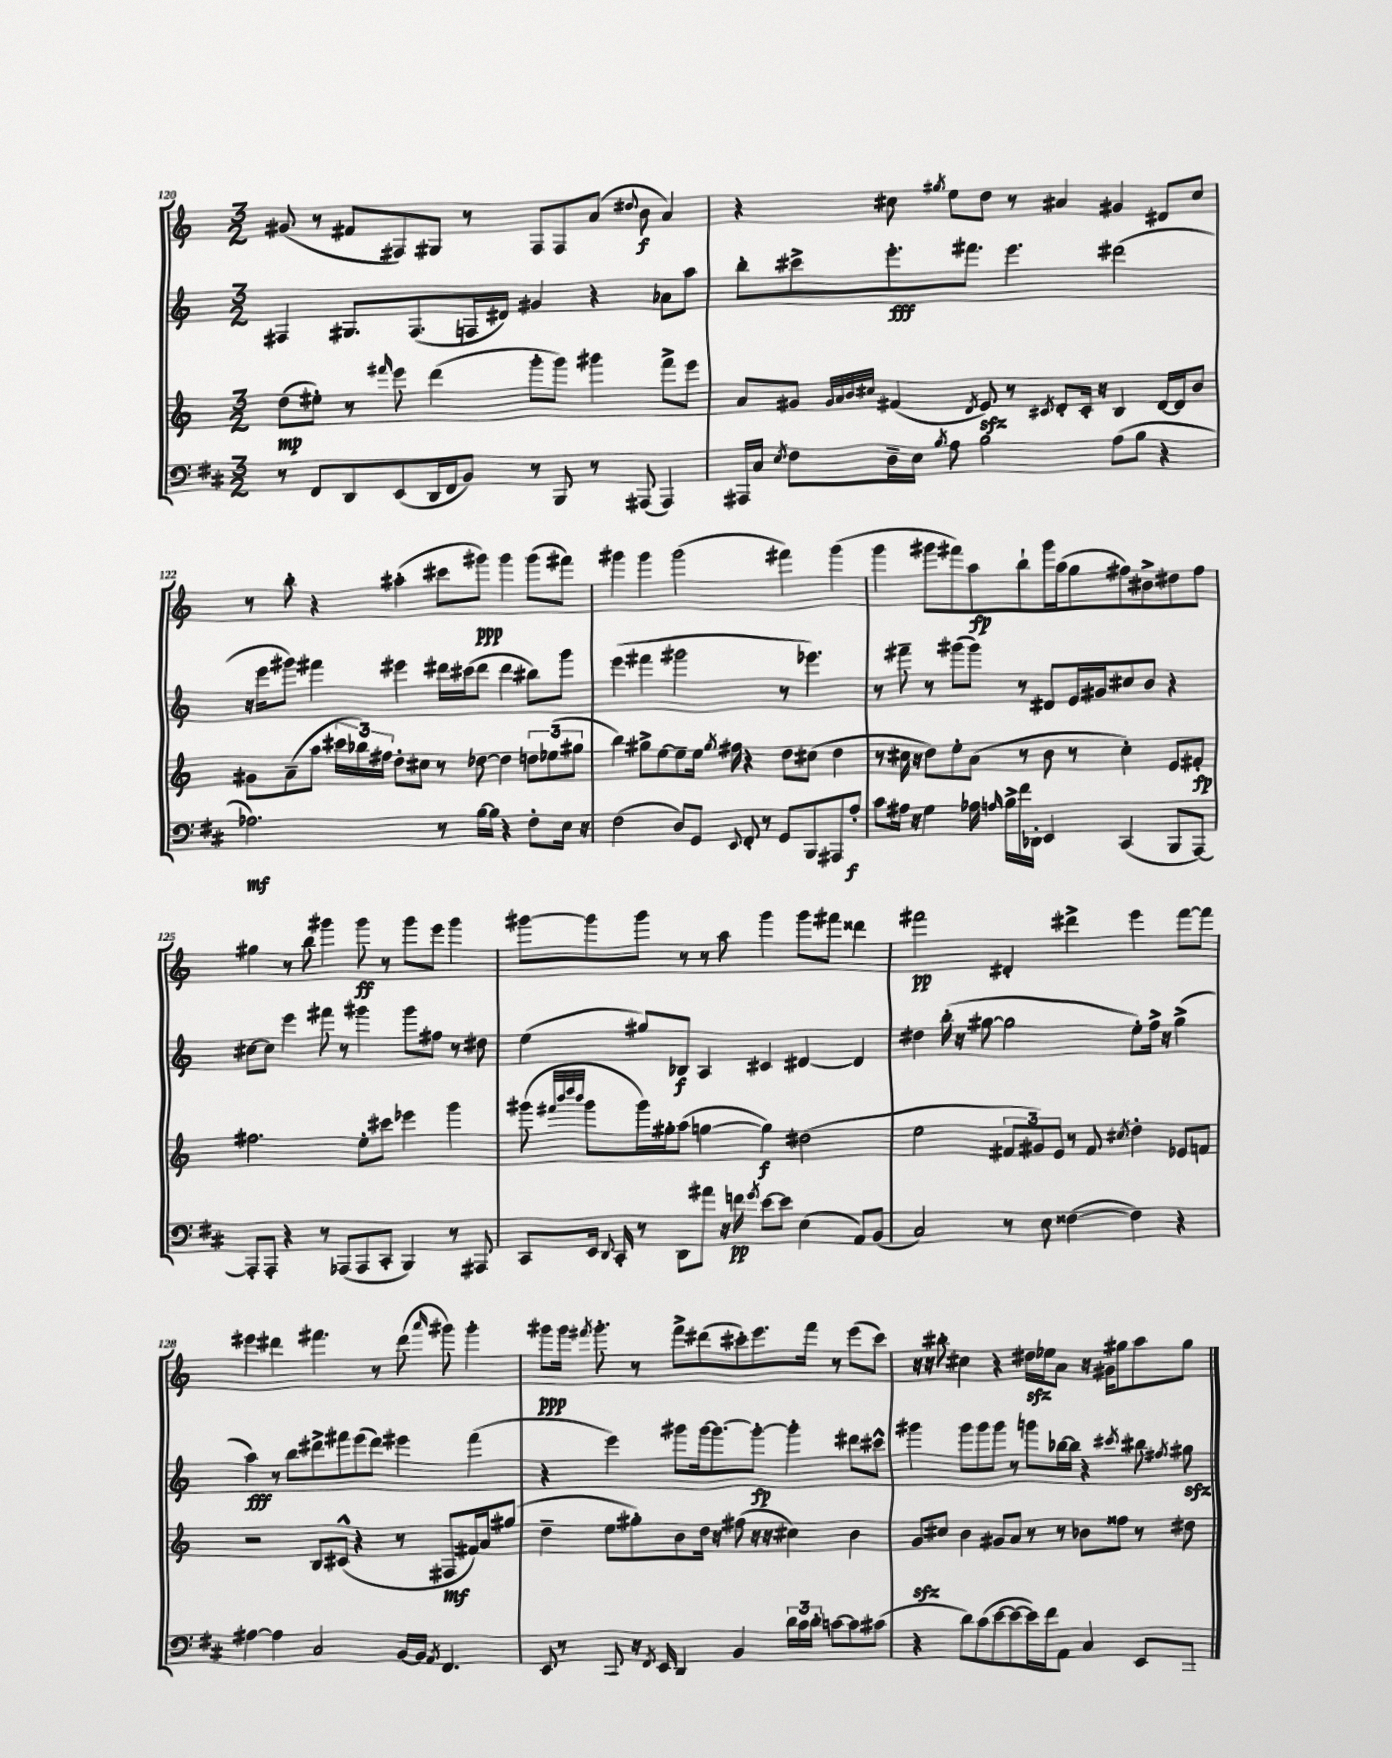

**kern	**kern	**kern	**kern
*staff4	*staff3	*staff2	*staff1
*clefF4	*clefG2	*clefG2	*clefG2
*k[f#c#]	*k[]	*k[]	*k[]
*M3/2	*M3/2	*M3/2	*M3/2
8r	(8dd	4F#	(8g#
8FF#	8ee#')	.	8r
8DD	8r	8.G#	8f#
.	16qqfff#	.	.
(8EE	8eee	.	8F#)
.	.	(8.F#	.
16DD	(4ddd	.	8G#
16FF#	.	.	.
8BB)	.	16F	8r
.	.	16d#)	.
8r	8ggg'	4g#	8F#
8BBB	8ggg)	.	8F#
8r	4ggg#	4r	(8a
.	.	.	8qqdd#
(8AAA#	.	.	8b
4AAA#)	8fff#^	8a-	4a)
.	8eee	8aa	.
=	=	=	=
16AAA#	8a	8bb'	4r
16C#	.	.	.
8qE	.	.	.
8F#	8g#	8ccc#^	.
.	32qqg#	.	.
.	32qqa	.	.
.	32qqb	.	.
.	32qqcc#	.	.
16D~	(4f#	8.eee'	8cc#
16E	.	.	.
8qB	.	.	8qgg#
8A	.	.	8ee
.	.	8.fff#	.
.	8qd	.	.
2B	8e)	.	8dd
.	8r	4.eee	8r
.	8qc#	.	.
.	8d'	.	4a#
.	16c#'	.	.
.	16r	.	.
(8A	4B	(2ddd#	4g#
8B	.	.	.
4r	[16d	.	8d#
.	16d]	.	.
.	8b	.	8cc#
=	=	=	=
2.A-)	8g#	16r	8r
.	.	16eee	.
.	(8a~	8ggg#)	8bb'
.	8aa	4fff#	4r
.	24ccc#	.	.
.	24bb-)	.	.
.	24ff#	.	.
.	8dd'	4eee#	(4aa#'
.	8cc#	.	.
8r	8r	16ddd#	8ccc#
.	.	(16ccc#	.
[16B	[8dd-	8ddd#	8ggg#)
16B]	.	.	.
4r	4dd-]	4ddd#	4ggg#
8F#'	12dd	8bb#)	(8ggg#
.	(12ee-	.	.
16E	.	8ggg#	8fff#)
.	12gg#	.	.
16r	.	.	.
=	=	=	=
(2F#	4bb)	(4eee	4ggg#
.	8gg#^	4fff#	4ggg#
.	[8ee	.	.
8D)	8ee~]	2ggg#	(2ggg#
8GG	16ee	.	.
.	8qgg#	.	.
.	16ff#	.	.
8qqEE	.	.	.
8FF#'	4r	.	.
8r	.	.	.
8GG	8dd	8r	4fff#)
8BBB	(8cc#	4.eee-)	.
8AAA#	4dd	.	(4ggg#
8A'	.	.	.
=	=	=	=
8c#	8r	8r	4ggg
16A#	16cc#	8fff#~	.
16r	16r	.	.
4G	8dd)	8r	8ggg#
.	8ee'	(8ggg#	8fff#)
16A-	(8a	8ggg#)	8aa
16qqA	.	.	.
16B^	.	.	.
16f#	8r	8r	8bb`
16DD-'	.	.	.
4EE	8b	8d#	16ggg#
.	.	.	(16aa
.	8r	16e	8gg
.	.	16g#	.
(4CC#	4cc#')	8cc#	8ff#)
.	.	8b	8b#^
8BBB	8e	4r	8dd#
[8AAA)	8f#'	.	8ff#
=	=	=	=
8AAA']	2.ff#	[8cc#	4gg#
8AAA'	.	8cc#]	.
4r	.	4eee	8r
.	.	.	8bb
8r	.	8fff#	4ggg#
(8AAA-	.	8r	.
8AAA-	8ee'	4ggg#	8ggg#
8CC#'	8ccc#	.	8r
4BBB)	4eee-	8ggg#	8ggg#
.	.	8ff#	8eee
8r	4ggg	8r	4ggg#
8AAA#	.	8dd#	.
=	=	=	=
8CC#	(8ggg#	(4ee	[8ggg#
.	32qqfff#	.	.
.	32qqbbb	.	.
.	32qqdddd	.	.
.	32qqbbb	.	.
16EE	8ggg#	.	8ggg#]
8qqDD	.	.	.
16CC#'	.	.	.
8r	16ggg#)	8gg#)	8ggg#
.	16gg#'	.	.
8DD	(8aa	8B-	8r
8a#	[4gg	4A	8r
16r	.	.	8aa
16f	.	.	.
8qg	.	.	.
[8e	4gg])	4c#	4ggg#
8e]	.	.	.
(4E	(2dd#	[4d#	8ggg#
.	.	.	8fff#
8AA)	.	4d#]	4ddd##
(8BB	.	.	.
=	=	=	=
2C#)	2ee	4dd#	2fff#
.	.	(16bb'	.
.	.	16r	.
.	.	[8gg#	.
8r	12f#	2gg#]	4d#'
.	12g#)	.	.
8E	.	.	.
.	12e	.	.
([4F##	8r	.	4ddd#^
.	8f#	.	.
.	8qcc#	.	.
4F##])	4dd'	8ee')	4eee
.	.	16ff^	.
.	.	16r	.
4r	8e-	(4gg#^	[8fff#
.	8f	.	8fff#]
=	=	=	=
[4A#	2r	4aa)	4eee#
4A#]	.	8r	4ddd#
.	.	8bb	.
2C#	8B	8ddd#^	4.fff#
.	(8c#^^	8fff#	.
.	4r	(8eee	.
.	.	8ddd#)	8r
[16BB	8r	4eee#	(8ddd#
16BB]	.	.	.
8qAA	.	.	16qqaaa
4.FF#	8F#	.	8ggg#)
.	16f#)	(4fff#	4ggg#'
.	16a	.	.
.	(8gg#	.	.
=	=	=	=
8EE	4dd~	4r	8ggg#
8r	.	.	16ggg#
.	.	.	8qfff#
.	.	.	8.ggg#'
8BBB	8ee	4eee)	.
16r	8gg#')	.	8r
8qFF#	.	.	.
16EE	.	.	.
4DD	8b	8ggg#	8fff#^
.	16dd	[16ggg#	(8ddd#
.	16r	8.ggg#_	.
4BB	(8ff#	.	8ccc#')
.	16r	8ggg#'_	8.eee
.	16r	.	.
24d	4cc#)	4ggg#']	.
24c#	.	.	.
.	.	.	16fff#
24d'	.	.	.
[8c	.	.	8r
8c]	4b	8ddd#	(8eee
(8c#	.	8ccc#^^	8ccc#)
=	=	=	=
4r	8g	4ggg#	16r
.	.	.	16r
.	8cc#	.	8bb#'
8d)	4b	8ggg#	4cc#
(8c#	.	8ggg#	.
[8e	8g#	8ggg#	4r
8e_	8a	8r	.
16e])	8r	8ggg	16dd#
16f#	.	.	16ee-
8AA	8r	[16bb-	8a
.	.	16bb-]	.
4C#	8b-	4r	16r
.	.	.	16g#
.	8ff##	.	8gg#
.	.	8qccc#	.
8EE	8r	8bb#	8aa
.	.	8qff#	.
8AAA	8dd#	8gg#	8gg#
==	==	==	==
*-	*-	*-	*-
